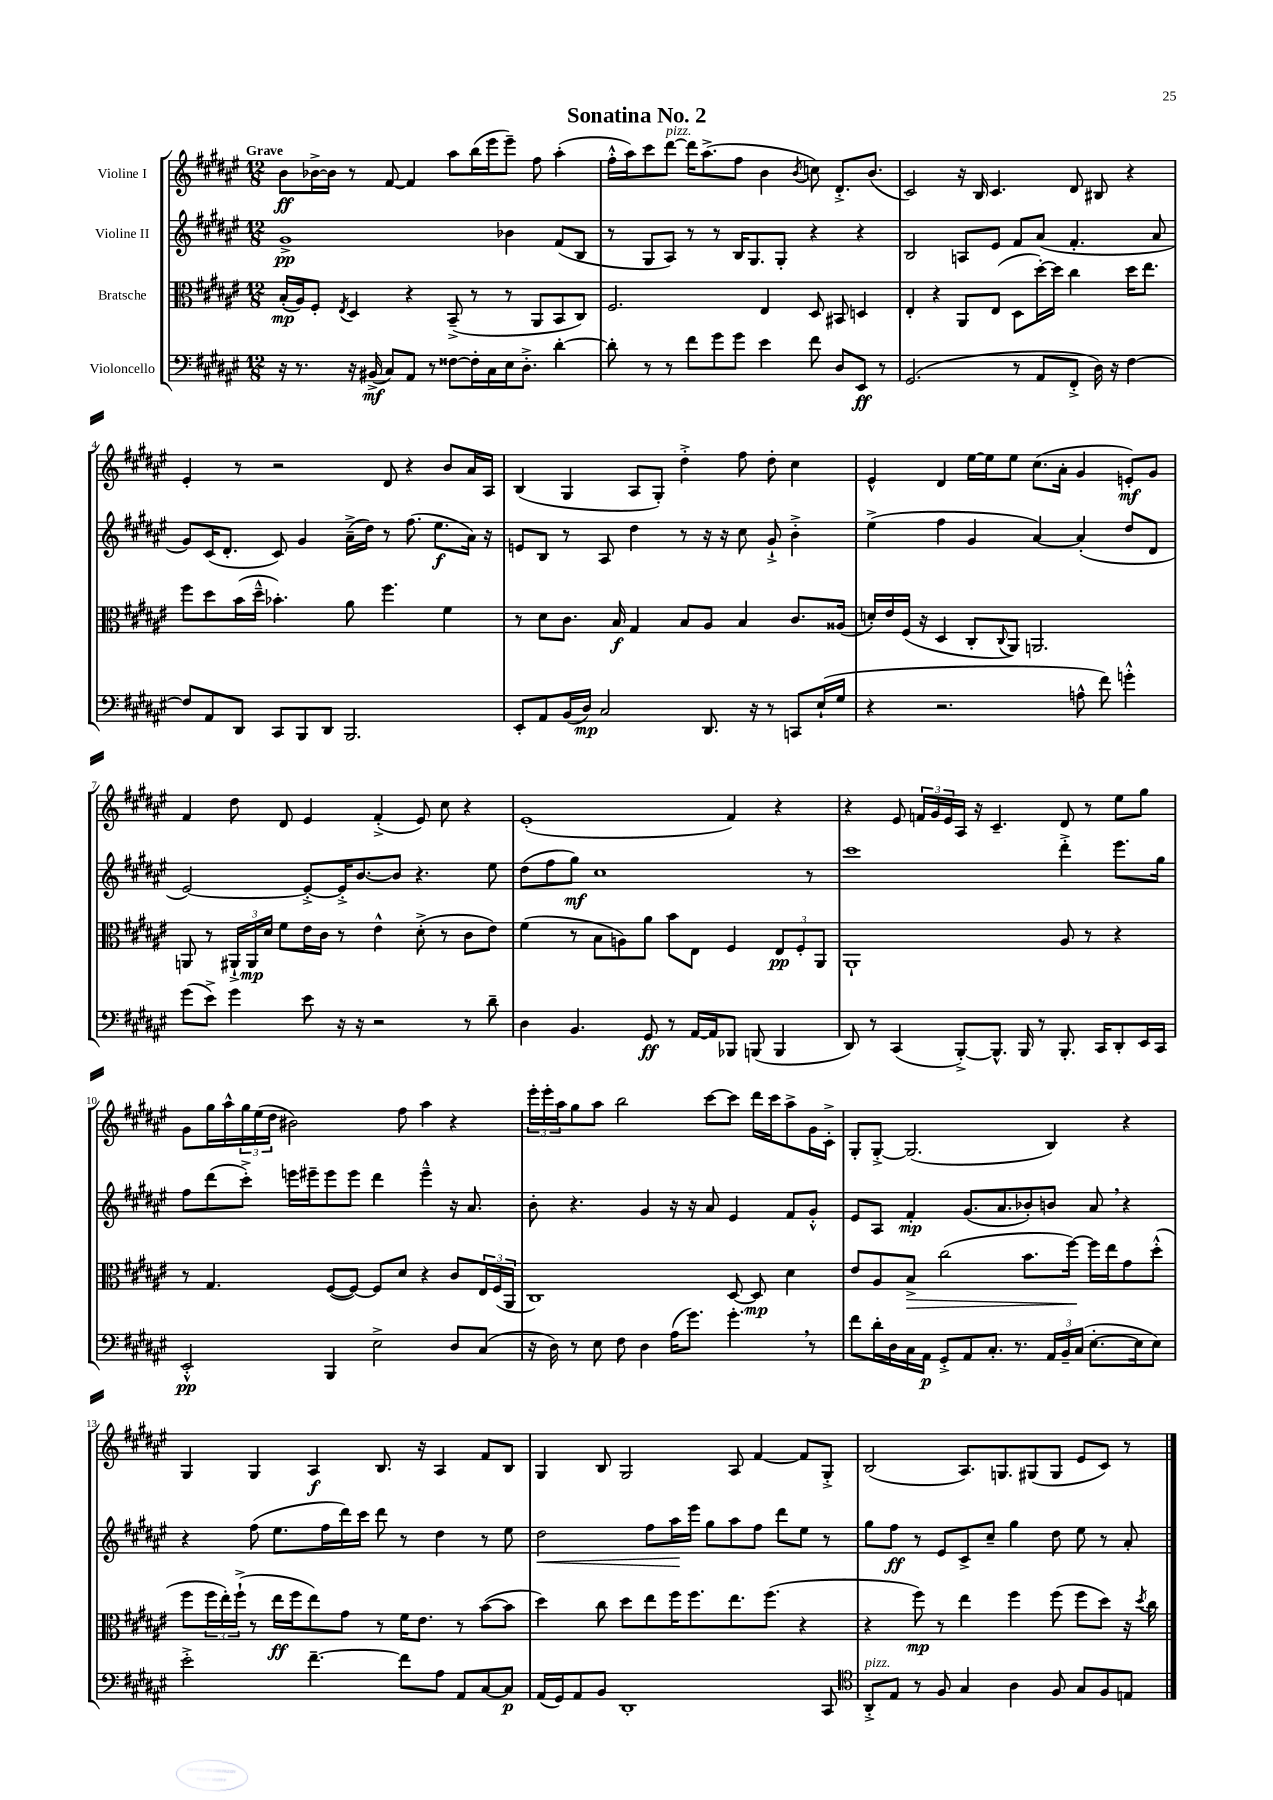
\header { title = "Sonatina No. 2" }
<<
\new StaffGroup <<
\new Staff = "s0" \with { instrumentName = "Violine I" } {
    \clef treble \key fis \major \numericTimeSignature \time 12/8 \tempo "Grave"
    b'8\ff bes'16~-> bes'16 r8 fis'8~ fis'4 ais''8 b''16( eis'''16 eis'''8--) fis''8 ais''4-.( |
    fis''16-.-^ ais''16) cis'''8 dis'''8~^\markup { \italic "pizz." } dis'''16 ais''8.->( fis''8 b'4 \acciaccatura { b'8 } c''8) dis'8.-.-> b'8.( |
    cis'2) r16 b16 cis'4. dis'8 bis8 r4 |
    eis'4-. r8 r2 dis'8 r4 b'8 ais'16 ais16 |
    b4( gis4 ais8 gis8-.) dis''4-.-> fis''8 dis''8-. cis''4 |
    eis'4-^ dis'4 eis''16~ eis''16 eis''8 cis''8.( ais'16-. gis'4 e'8-.\mf) gis'8 |
    fis'4 dis''8 dis'8 eis'4 fis'4-.->( eis'8) cis''8 r4 |
    eis'1-.( fis'4) r4 |
    r4 eis'8 \tuplet 3/2 { f'16 gis'16 eis'16 } ais16 r16 cis'4.-- dis'8 r8 eis''8 gis''8 |
    gis'8 gis''16 ais''16-^ \tuplet 3/2 { gis''16 eis''16( dis''16 } bis'2) fis''8 ais''4 r4 |
    \tuplet 3/2 { eis'''16-. eis'''16-. ais''16 } gis''8 ais''8 b''2 cis'''8~ cis'''8 dis'''16 cis'''16 ais''8-> gis'16 cis'16-.-> |
    gis8-. gis8~-.-> gis2.( b4) r4 |
    gis4 gis4 ais4\f b8. r16 ais4 fis'8 b8 |
    gis4 b8 gis2 ais8 fis'4~ fis'8 gis8-.-> |
    b2( ais8.) g8. gis8( gis8 eis'8 cis'8) r8 \bar "|." |
}
\new Staff = "s1" \with { instrumentName = "Violine II" } {
    \clef treble \key fis \major \numericTimeSignature \time 12/8
    gis'1->\pp bes'4 fis'8( b8 |
    r8 gis8 ais8) r8 r8 b16 gis8. gis8-. r4 r4 |
    b2 a8 eis'8 fis'8 ais'8( fis'4.-. ais'8 |
    gis'8) cis'16( dis'8.-. cis'8) gis'4 ais'16--->( dis''16) r8 fis''8.( eis''8.\f ais'16) r16 |
    e'8 b8 r8 ais8 dis''4 r8 r16 r16 cis''8 gis'8-!-> b'4-.-> |
    eis''4->( fis''4 gis'4 ais'4~) ais'4-.( dis''8 dis'8 |
    eis'2~) eis'8~-.-> eis'16-.-> b'8.~ b'8 r4. eis''8 |
    dis''8( fis''8 gis''8\mf) cis''1 r8 |
    cis'''1 dis'''4-.-> eis'''8. gis''16 |
    fis''8 dis'''8( cis'''8-.->) e'''16 eis'''16-- eis'''8 eis'''8 dis'''4 eis'''4---^ r16 ais'8. |
    b'8-. r4. gis'4 r16 r16 ais'8 eis'4 fis'8 gis'8-.-^ |
    eis'8 ais8 fis'4-.\mp gis'8.( ais'8. bes'8-.) b'8 ais'8 \breathe r4 |
    r4 fis''8( eis''8. fis''16 dis'''16) cis'''16 dis'''8 r8 dis''4 r8 eis''8 |
    dis''2\< fis''8 ais''16\! eis'''16 gis''8 ais''8 fis''8 dis'''8 eis''8 r8 |
    gis''8 fis''8\ff r8 eis'8 cis'8-> cis''8-- gis''4 dis''8 eis''8 r8 ais'8-. \bar "|." |
}
\new Staff = "s2" \with { instrumentName = "Bratsche" } {
    \clef alto \key fis \major \numericTimeSignature \time 12/8
    b16-.\mp( ais16) fis8-. \acciaccatura { eis8 } dis4 r4 b,8--->( r8 r8 ais,8 b,8 cis8) |
    fis2. eis4 dis8 bis,8 d4 |
    eis4-. r4 ais,8 eis8( dis8 dis''16~-.) dis''16 cis''4 dis''16 eis''8. |
    fis''8 dis''8 b'16( dis''16---^ bes'4.-.) ais'8 fis''4. fis'4 |
    r8 dis'8 cis'8. b16\f gis4 b8 ais8 b4 cis'8. aisis16( |
    d'16-.) eis'16 fis16( r16 dis4 cis8-. \appoggiatura { cis8 } ais,8) a,2. |
    a,8 r8 \tuplet 3/2 { ais,16-!-> ais,16\mp dis'16 } fis'8 eis'16 cis'16 r8 eis'4-^ dis'8-.->( r8 cis'8 eis'8) |
    fis'4( r8 b8 a8) ais'8 b'8 eis8 fis4 \tuplet 3/2 { eis8\pp fis8-. ais,8 } |
    ais,1-! ais8 r8 r4 |
    r8 gis4. fis8~( fis8~) fis8 dis'8 r4 cis'8 \tuplet 3/2 { eis16 fis16( ais,16 } |
    cis1) dis8~ dis8\mp dis'4 |
    eis'8 ais8 b8->\> cis''2( b'8. fis''16~\!) fis''16 eis''16 gis'8 dis''8-.-^( |
    fis''8 \tuplet 3/2 { fis''16 eis''16-.) fis''16-!->( } r8 eis''16\ff fis''16 eis''8) gis'8 r8 fis'16 eis'8. r8 b'8~( b'8 |
    dis''4) cis''8 dis''8 eis''8 fis''16 fis''8. eis''8. fis''8.( r4 |
    r4 fis''8\mp) r8 eis''4 fis''4 fis''8( fis''8 dis''8) r16 \acciaccatura { dis''8 } cis''16 \bar "|." |
}
\new Staff = "s3" \with { instrumentName = "Violoncello" } {
    \clef bass \key fis \major \numericTimeSignature \time 12/8
    r16 r8. r16 bis,16->\mf( cis8) ais,8 r8 fisis8~ fisis16-. cis16 eis16 dis8.-.-> dis'4~-. |
    dis'8-. r8 r8 fis'8 gis'8 gis'8 eis'4 fis'8 dis8 eis,8\ff r8 |
    gis,2.( r8 ais,8 fis,8-.-> dis16) r16 fis4~ |
    fis8 ais,8 dis,8 cis,8 b,,8 dis,8 b,,2. |
    eis,8-. ais,8 b,16( dis16\mp) cis2 dis,8. r16 r8 c,8 eis16-!( gis16 |
    r4 r2. a8-^ fis'8) g'4-.-^ |
    gis'8( eis'8->) gis'4 eis'8 r16 r16 r2 r8 dis'8-- |
    dis4 b,4. gis,8\ff r8 ais,16~ ais,16 bes,,8 b,,8( b,,4 |
    dis,8) r8 cis,4( b,,8~-.->) b,,8.-^ b,,16 r8 b,,8.-. cis,16 dis,8-. eis,16 cis,16 |
    eis,2-.-^\pp b,,4 eis2-> dis8 cis8( |
    r16 dis16) r8 eis8 fis8 dis4 ais16( gis'8.) gis'4.-. \breathe r8 |
    fis'8 dis'16-. dis16 cis16 ais,16\p gis,8-.-> ais,8 cis8.-. r8. \tuplet 3/2 { ais,16 b,16-- cis16( } eis8.~-. eis16 eis8) |
    eis'2-.-> fis'4.~-- fis'8 ais8 ais,8 cis8~ cis8\p |
    ais,16( gis,16) ais,8 b,8 dis,1-. cis,8 |
    \clef tenor ais,8-.->^\markup { \italic "pizz." } eis8 r8 fis8 gis4 ais4 fis8 gis8 fis8 e8 \bar "|." |
}
>>
>>
